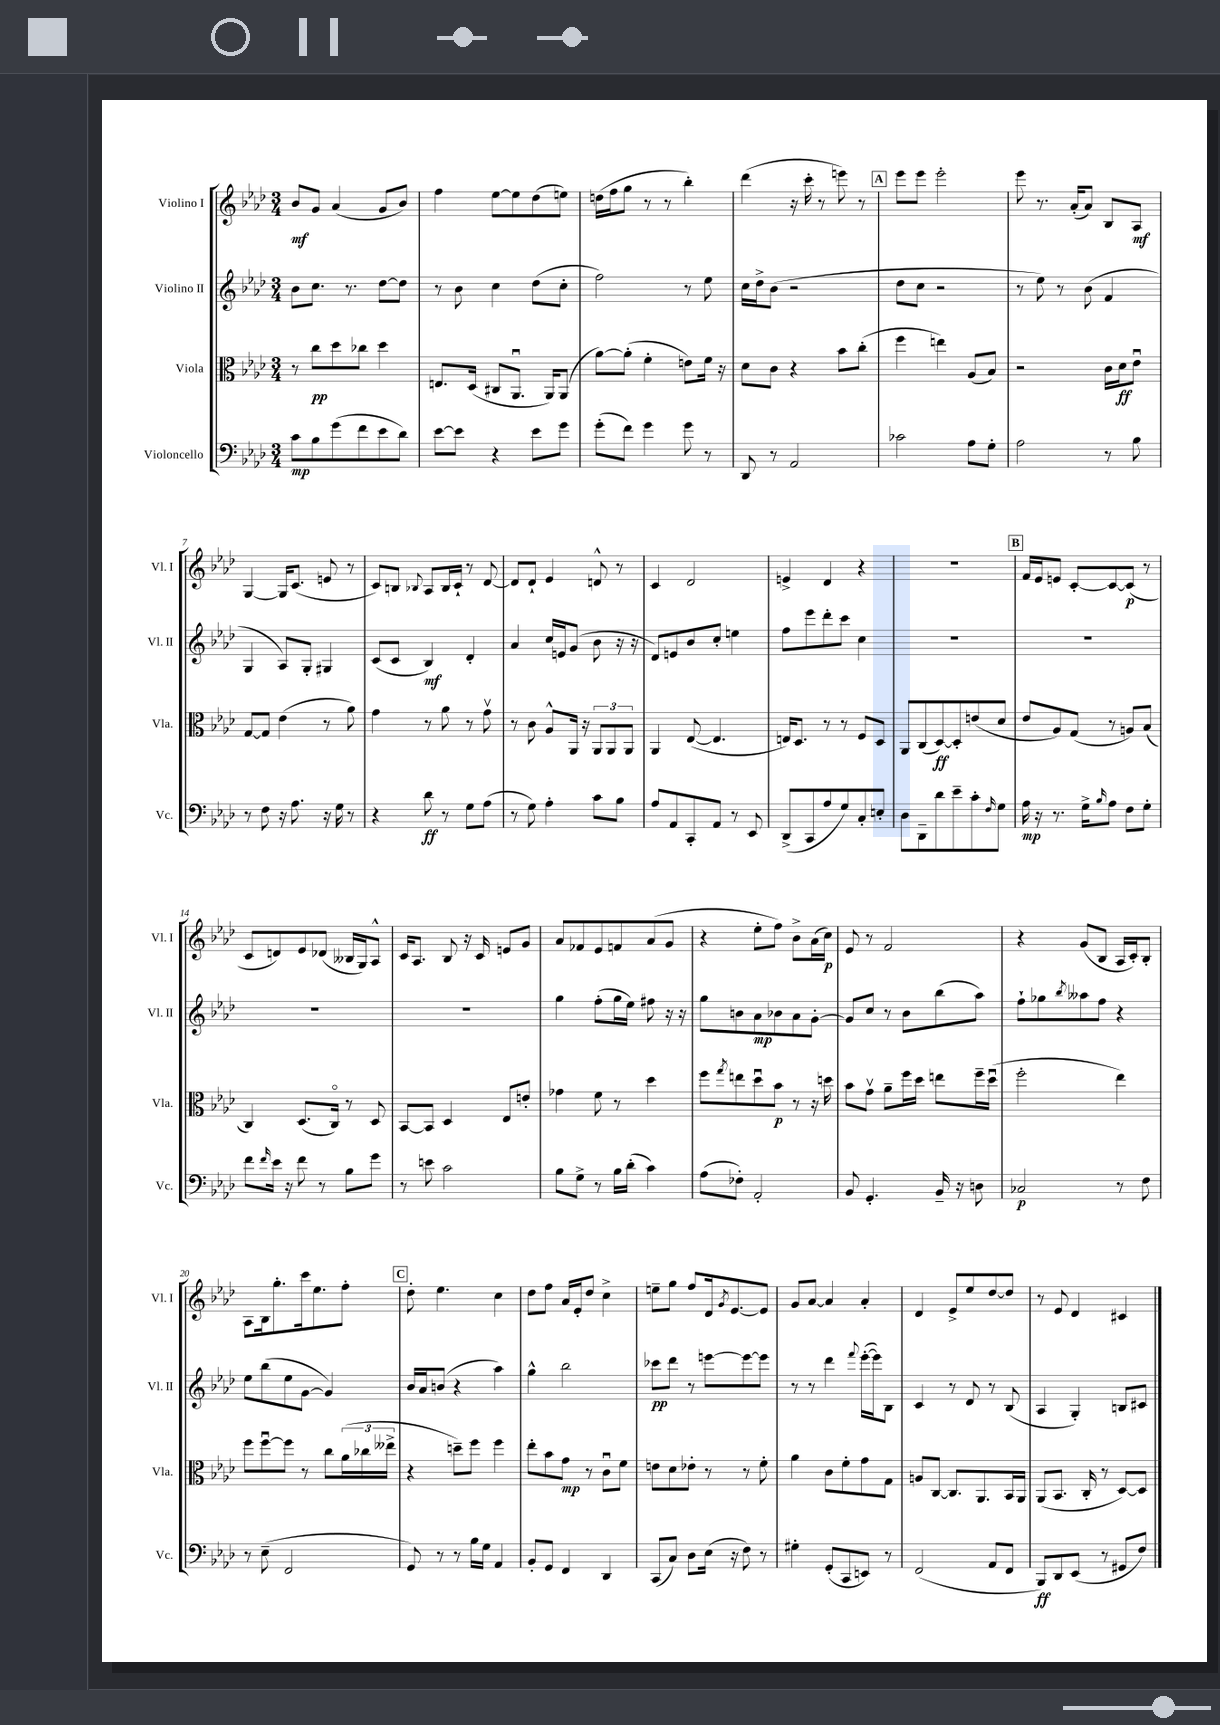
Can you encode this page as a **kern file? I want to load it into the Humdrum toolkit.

**kern	**kern	**kern	**kern
*staff4	*staff3	*staff2	*staff1
*clefF4	*clefC3	*clefG2	*clefG2
*k[b-e-a-d-]	*k[b-e-a-d-]	*k[b-e-a-d-]	*k[b-e-a-d-]
*M3/4	*M3/4	*M3/4	*M3/4
8c\L	8r	8b-\L	8b-/L
8B-\	8cc\L	8.cc\J	8g/J
(8g\	8dd-\	.	(4a-/
.	.	8.r	.
8f\	8cc-\J	.	.
8e-\	4dd-\	[8dd-\L	8g/L
8d-\J)	.	8dd-\]J	8b-/J)
=	=	=	=
[8e-\L	8.E/L	8r	4ff\
8e-\]J	.	8b-\	.
.	(16D-/Jk	.	.
4r	8C#/L	4cc\	[8ee-\L
.	8.AA-u/J	.	8ee-\]
8e-\L	.	(8dd-\L	(8dd-\
.	16AA-/LK)	.	.
8g\J	(8AA-/J	8cc'\J	8ee\J)
=	=	=	=
(8g'\L	[8a-\L)	2ff\)	(16dd\LL
.	.	.	16ff\J
8f\J)	(8a-'\]J	.	8gg\J
4g\	4f'\	.	8r
.	.	.	8r
8g\	8e\L)	8r	4bb-'\)
8r	16f\Jk	8ee-\	.
.	16r	.	.
=	=	=	=
8DD-/	8d-\L	16cc\LL	(4ddd-\
.	.	16dd-^\J	.
8r	8c\J	(8b-\J	.
2AA-/	4r	2r	16r
.	.	.	16ccc'\
.	.	.	8r
.	8b-\L	.	8eee\)
.	(8cc'\J	.	8r
=	=	=	=
2c-\	4ff\	8dd-\L	8eee-\L
.	.	8cc\J	8eee-\J
.	4ee\)	2r	2eee-'\
8A-\L	(8A-/L	.	.
8G'\J	8B-/J)	.	.
=	=	=	=
2A-\	2r	8r	8eee-\
.	.	8ee-\)	8.r
.	.	8r	.
.	.	.	(16a-'/LK
.	.	(8b-\	8a-/J)
8r	16c\LL	4f/	8B-/L
.	16d-\J	.	.
8B-\	8e-u\J	.	8A-/J
=	=	=	=
8r	[8G/L	4G/	[4G/
8F\	8G/]J	.	.
16r	(4e-\	8A-/L)	16G/]LK
8.A-\	.	.	(8.c/J
.	.	8G'/J	.
16r	8r	4G#/	8e/
16G\	.	.	.
8r	8a-\)	.	8r
=	=	=	=
4r	4g\	(8c/L	8c/L)
.	.	8c/J	8B/J
.	.	.	8qqB-/
8d-\	8r	4B-/)	8A-/L
8r	8a-\	.	16B-/L
.	.	.	16c`/JJ
8G\L	8r	4d-'/	8r
(8A-\J	8gv\	.	[8d-/
=	=	=	=
8r	8r	4a-/	8d-/]L
8G\)	8c\	.	8d-`/J
4A-'\	8A-^^/L	16cc/LL	4e-/
.	.	16e/J	.
.	16AA-/Jk	(8g/J	.
.	16r	.	.
8c\L	12AA-/L	8b-\	8d^^/
.	12AA-/	.	.
8B-\J	.	16r	8r
.	12AA-/J	.	.
.	.	16r	.
=	=	=	=
8A-/L	4AA-/	8d-/L)	4c/
8AA-/	.	8e/	.
8CC'/	([8E-/	8b-/	2d-/
8AA-/J	4.E-/]	8cc'/J	.
8r	.	4ee\	.
8EE-/	.	.	.
=	=	=	=
(8DD-^/L	16E/LK)	8ff\L	4e^/
.	8.D-/J	.	.
8CC/	.	8eee-\	.
8A-/	8r	8ddd-'\	4d-/
8G/)	8r	8ccc\J	.
8C'/	8F/L	4cc\	4r
8E'/J	8D-/J	.	.
=	=	=	=
8D-\L	8AA-/L	2.r	2.r
8DD-~\	(8C/	.	.
8d-\	[8D-/)	.	.
8e-~\	8D-'/]	.	.
8c'\	(8e/	.	.
16qqF/	.	.	.
8G\J	8d-/J	.	.
=	=	=	=
16A-\	8e-/L	2.r	16f/LL
16r	.	.	16e-/J
8.r	8A-/)	.	8e/J
.	(8G/J	.	[8c'/L
16G^\LK	.	.	.
16qqB-/	.	.	.
8A-\J	8r	.	8c/_
8F\L	8A/L)	.	(8c/]J
8G'\J	(8B-/J	.	8r
=	=	=	=
8f\L	4C/)	2.r	8c/L
16qqf/	.	.	.
16e-\Jk	.	.	8d/)
16r	.	.	.
8f\	(8.D-/L	.	8e-/
8r	.	.	(8d-/J
.	16Co/Jk)	.	.
8B-\L	8r	.	16B--/LL
.	.	.	16G/J)
8g\J	8D-/	.	8A-^^/J
=	=	=	=
8r	[8BB-/L	2.r	16c/LK
.	.	.	8.A-/J
8e\	8BB-/]J	.	.
2c\	4D-/	.	8B-/
.	.	.	16r
.	.	.	16c/
.	8E-/L	.	8e/L
.	8e'/J	.	8g/J
=	=	=	=
8B-\L	4g-\	4gg\	8a-/L
8G^\J	.	.	8f-/
8r	8f\	(8ff'\L	8e-/
16B-\LL	8r	16gg\L	8f/
(16d-'\JJ	.	16ee-\JJ)	.
4c\)	4dd-\	8ff#\	(8a-/
.	.	16r	8g/J
.	.	16r	.
=	=	=	=
(8A-\L	8ff\L	8gg\L	4r
.	8qgg/	.	.
8F-'\J)	8ee\	8b\	.
2AA-'/	8dd-u\	8a-\	8ee-'\L
.	8b-\J	8b-\	8ff\J)
.	8r	8a-\	8b-^\L
.	16r	[8g'\J	(16a-\L
.	16dd\	.	16cc\JJ)
=	=	=	=
8BB-/	8b-\L	8g/]L	8e-/
4.GG'/	8gv\J	8cc/J	8r
.	8a-~\L	8r	2f/
.	16ff\L	8b-\L	.
.	16dd-\JJ	.	.
16BB-~/	8ee\L	(8bb-\	.
16r	.	.	.
8D\	16ff~\L	8aa-\J)	.
.	(16dd-u\JJ	.	.
=	=	=	=
2C-/	2ff'\	8ff`\L	4r
.	.	8gg-\	.
.	.	8qbb-/	.
.	.	8aa--\	(8g/L
.	.	8ff\J	8B-/J
8r	4ee-\)	4r	16A-/LL
.	.	.	16c'/J)
8F\	.	.	8B-'/J
=	=	=	=
8r	8ff\L	8ee-\L	8A-\L
(8E-~\	[8ffu\	(8bb-\	16B-\k
.	.	.	8.gg'\
2FF/	8ff\]J	8ee-\	.
.	8r	[8g\J	16ccc\k
.	.	.	8.ee-\
.	8cc\L	4g/])	.
.	(24a-\L	.	8ff'\J
.	24cc-\	.	.
.	24ee--^\JJ	.	.
=	=	=	=
8GG/)	4r	16b-/LL	8dd-'\
.	.	16a-/J	.
8r	.	(8b/J	4.ee-\
8r	8dd~\L)	4r	.
16B-\LL	8ff\J	.	.
16G\JJ	.	.	.
4AA-/	4ff\	4aa-\)	4cc\
=	=	=	=
8BB-'/L	8ee-'\L	4gg^^\	8dd-\L
8GG/J	8b-\	.	8ff\J
4FF/	8g\J	2bb-\	16a-/LL
.	.	.	16e-'/J
.	8r	.	8dd-/J
4DD-/	8cu\L	.	4cc^\
.	8f\J	.	.
=	=	=	=
(8CC/L	8e\L	8ccc-\L	8ee~\L
8C/J)	8d-\	8ddd-\J	8gg\J
8D-\L	8e-'\J	8r	8ff/L
(16E-\Jk	8r	[8eee\L	16d-/k
.	.	.	8qg/
16r	.	.	[8.e-/
8F\)	8r	8eee\_	.
8r	8f'\	8eee\]J	8e-/]J
=	=	=	=
4G#'\	4a-\	8r	8g/L
.	.	8r	[8a-/J
(8GG'/L	8c\L	4ddd-\	4a-/]
8CC/	8f'\	.	.
.	.	8qqfff/	.
8EE/J)	8g\	([16eee-'\LL	4a-'/
.	.	16eee-\]J)	.
8r	8G\J	8B-\J	.
=	=	=	=
(2FF/	8A/L	4c/	4d-/
.	[8C/J	.	.
.	8.C/]L	8r	8e-^/L
.	.	8d-/	8ee-/
.	8.AA-/	.	.
8AA-/L	.	8r	[8dd-/
8FF/J	16BB-/L	(8B-/	8dd-/]J
.	16AA-/JJ	.	.
=	=	=	=
8BBB-/L)	(8AA-/L	4A-/	8r
8DD-/	8.BB-/J	.	8e-/
(8EE-/J	.	4G'/)	4d-/
.	16C'/	.	.
8r	8r	.	.
8GG#/L	[8D-/L)	8B/L	4c#/
8F/J)	8D-/]J	8c#/J	.
==	==	==	==
*-	*-	*-	*-
